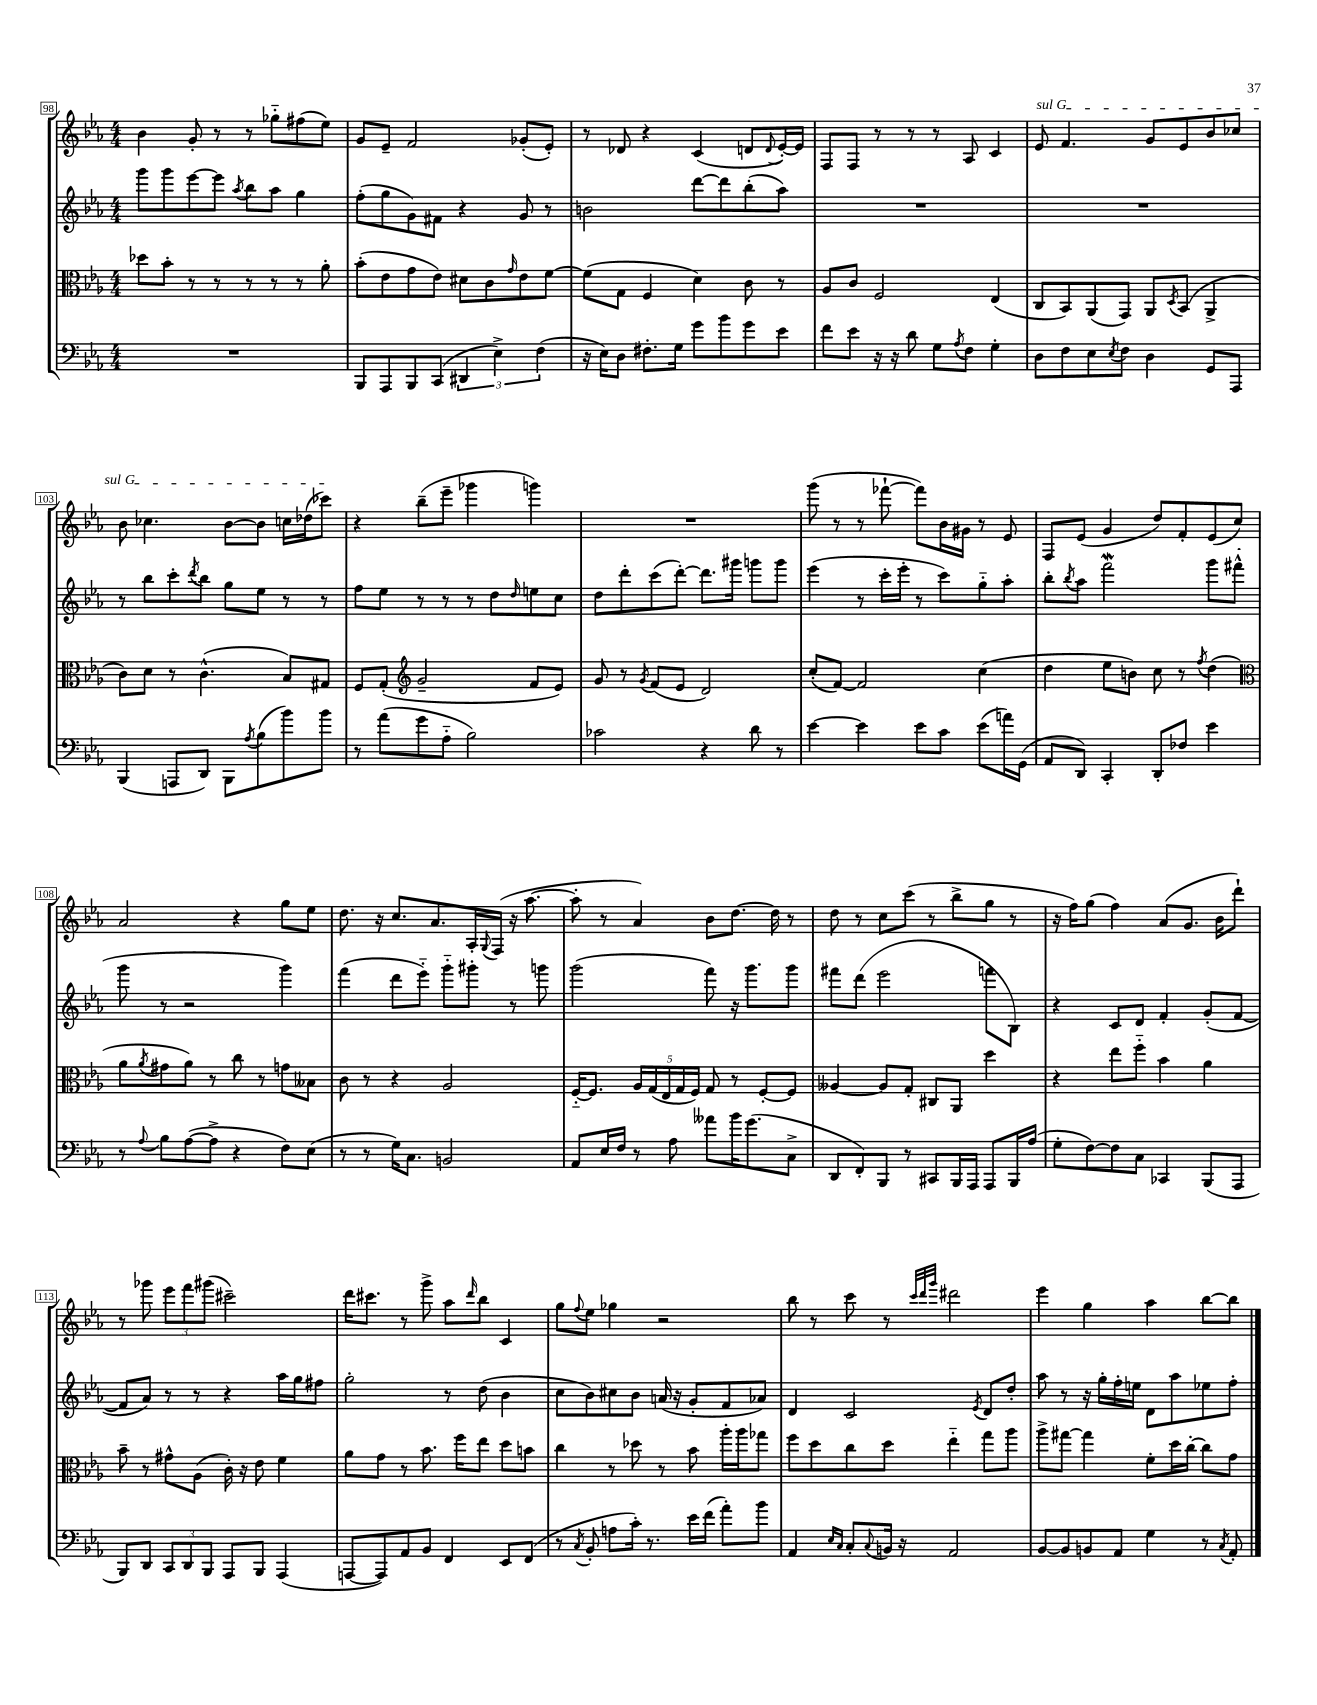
<<
\new StaffGroup <<
\new Staff = "s0" {
    \clef treble \key ees \major \numericTimeSignature \time 4/4
    bes'4 g'8-. r8 r8 ges''8-_ fis''8( ees''8) |
    g'8 ees'8-- f'2 ges'8-.( ees'8-.) |
    r8 des'8 r4 c'4( d'8 \appoggiatura { d'8 } ees'16~-.) ees'16 |
    f8 f8 r8 r8 r8 aes8 c'4 |
    \once \override TextSpanner.bound-details.left.text = \markup { \italic "sul G" } ees'8\startTextSpan f'4. g'8 ees'8 bes'8 ces''8 |
    bes'8 ces''4. bes'8~ bes'8 c''16 des''16( ces'''8\stopTextSpan) |
    r4 bes''8--( ees'''8-- ges'''4 g'''4) |
    R1 |
    g'''8( r8 r8 fes'''8~-! fes'''8) bes'16 gis'16 r8 ees'8 |
    f8 ees'8( g'4 d''8) f'8-. ees'8( c''8) |
    aes'2 r4 g''8 ees''8 |
    d''8. r16 c''8. aes'8. aes16-. \appoggiatura { g8 } f16( r16 aes''8.~ |
    aes''8-. r8 aes'4) bes'8 d''8.~ d''16 r8 |
    d''8 r8 c''8 c'''8( r8 bes''8-> g''8 r8 |
    r16 f''16) g''8( f''4) aes'8( g'8. bes'16 d'''8-!) |
    r8 ges'''8 \tuplet 3/2 { ees'''8 f'''8 gis'''8( } cis'''2--) |
    d'''16 cis'''8. r8 g'''8-> aes''8 \grace { d'''16 } bes''8 c'4 |
    g''8 \appoggiatura { f''8 } ees''8 ges''4 r2 |
    bes''8 r8 c'''8 r8 \grace { c'''32 d'''32 g'''32 } dis'''2 |
    ees'''4 g''4 aes''4 bes''8~ bes''8 \bar "|." |
}
\new Staff = "s1" {
    \clef treble \key ees \major \numericTimeSignature \time 4/4
    g'''8 g'''8 ees'''8~ ees'''8 \acciaccatura { aes''8 } bes''8 aes''8 g''4 |
    f''8-.( g''8 g'8) fis'8 r4 g'8 r8 |
    b'2 d'''8~ d'''8 bes''8-.( aes''8) |
    R1 |
    R1 |
    r8 bes''8 c'''8-. \acciaccatura { d'''8 } bes''8 g''8 ees''8 r8 r8 |
    f''8 ees''8 r8 r8 r8 d''8 \grace { d''16 } e''8 c''8 |
    d''8 d'''8-. c'''8( d'''8~-.) d'''8. gis'''16 g'''8 g'''8 |
    ees'''4( r8 c'''16-. ees'''16-. r8 c'''8) g''8-_ aes''8-. |
    bes''8-. \acciaccatura { bes''8 } aes''8 f'''2\mordent g'''8 fis'''8-^( |
    g'''8 r8 r2 g'''4) |
    f'''4( d'''8 ees'''8-_) g'''8-_ gis'''8-. r8 g'''8 |
    g'''2( f'''8) r16 g'''8. g'''8 |
    fis'''8 d'''8( ees'''2 f'''8 bes8) |
    r4 c'8 d'8 f'4-. g'8-.( f'8~ |
    f'8 aes'8) r8 r8 r4 aes''16 g''16 fis''8 |
    g''2-. r8 d''8( bes'4 |
    c''8 bes'8) cis''8 bes'8 a'16( r16 g'8-. f'8 aes'8) |
    d'4 c'2 \acciaccatura { ees'8 } d'8 d''8-. |
    aes''8 r8 r16 g''16-. f''16-. e''16 d'8 aes''8 ees''8 f''8-. \bar "|." |
}
\new Staff = "s2" {
    \clef alto \key ees \major \numericTimeSignature \time 4/4
    des''8 bes'8-. r8 r8 r8 r8 r8 aes'8-. |
    bes'8-.( ees'8 g'8 ees'8) dis'8 c'8 \grace { g'16 } ees'8 f'8~ |
    f'8( g8 f4 d'4) c'8 r8 |
    aes8 c'8 f2 ees4( |
    c8 bes,8) aes,8( g,8) aes,8 \acciaccatura { d8 } bes,8( aes,4-> |
    c'8) d'8 r8 c'4.-^( bes8) gis8 |
    f8 g8-.( \clef treble g'2-- f'8 ees'8) |
    g'8 r8 \acciaccatura { g'8 } f'8( ees'8 d'2) |
    c''8-.( f'8~) f'2 c''4( |
    d''4 ees''8 b'8) c''8 r8 \acciaccatura { f''8 } d''4( |
    \clef alto aes'8 \acciaccatura { aes'8 } gis'8 aes'8) r8 c''8 r8 g'8 beses8 |
    c'8 r8 r4 aes2 |
    f16~-_ f8. \tuplet 5/4 { aes16 g16( ees16 g16 f16) } g8 r8 f8~-. f8 |
    aeses4~ aeses8 g8-. cis8 aes,8 d''4 |
    r4 ees''8 f''8-_ bes'4 aes'4 |
    bes'8-- r8 gis'8-^ aes8( c'16-.) r16 ees'8 f'4 |
    aes'8 g'8 r8 bes'8. f''16 ees''8 d''8 b'8 |
    c''4 r8 des''8 r8 bes'8 aes''16-. aes''16 ges''8 |
    f''8 d''8 c''8 d''8 ees''4-_ g''8 aes''8 |
    aes''8-> gis''8~ gis''4 f'8-. d''16 c''16~-. c''8 g'8 \bar "|." |
}
\new Staff = "s3" {
    \clef bass \key ees \major \numericTimeSignature \time 4/4
    R1 |
    bes,,8 aes,,8 bes,,8 c,8( \tuplet 3/2 { dis,4 ees4->) f4( } |
    r16 ees16) d8 fis8.-. g16 g'8 bes'8 g'8 ees'8 |
    f'8 ees'8 r16 r16 d'8 g8 \acciaccatura { aes8 } f8 g4-. |
    d8 f8 ees8 \acciaccatura { ees8 } f8 d4 g,8 aes,,8 |
    bes,,4( a,,8 d,8) bes,,8 \acciaccatura { aes8 } bes8( bes'8) bes'8 |
    r8 aes'8( g'8 aes8-_ bes2) |
    ces'2 r4 d'8 r8 |
    ees'4~ ees'4 ees'8 c'8 ees'8( a'16) g,16( |
    aes,8 d,8) c,4-. d,8-. fes8 ees'4 |
    r8 \appoggiatura { aes8 } bes8 aes8~( aes8-> r4 f8) ees8( |
    r8 r8 g16) c8. b,2 |
    aes,8 ees16 f16 r8 aes8 aeses'8 bes'16 g'8.( c8-> |
    d,8 f,8-.) bes,,8 r8 cis,8 bes,,16 aes,,16 aes,,8 bes,,16 aes16( |
    g8-. f8~) f8 c8 ces,4 bes,,8( aes,,8 |
    bes,,8) d,8 \tuplet 3/2 { c,8 d,8 bes,,8 } aes,,8 bes,,8 aes,,4( |
    a,,8~ a,,8) aes,8 bes,8 f,4 ees,8 f,8( |
    r8 \acciaccatura { c8 } bes,8-. a8 c'16-.) r8. ees'16 f'16( aes'8-.) bes'8 |
    aes,4 \grace { ees16 c16 } c8-. \appoggiatura { c8 } b,16 r16 aes,2 |
    bes,8~ bes,8 b,8 aes,8 g4 r8 \acciaccatura { c8 } aes,8-. \bar "|." |
}
>>
>>
\layout { \context { \Score currentBarNumber = #98 \override BarNumber.stencil = #(make-stencil-boxer 0.1 0.3 ly:text-interface::print) } }
